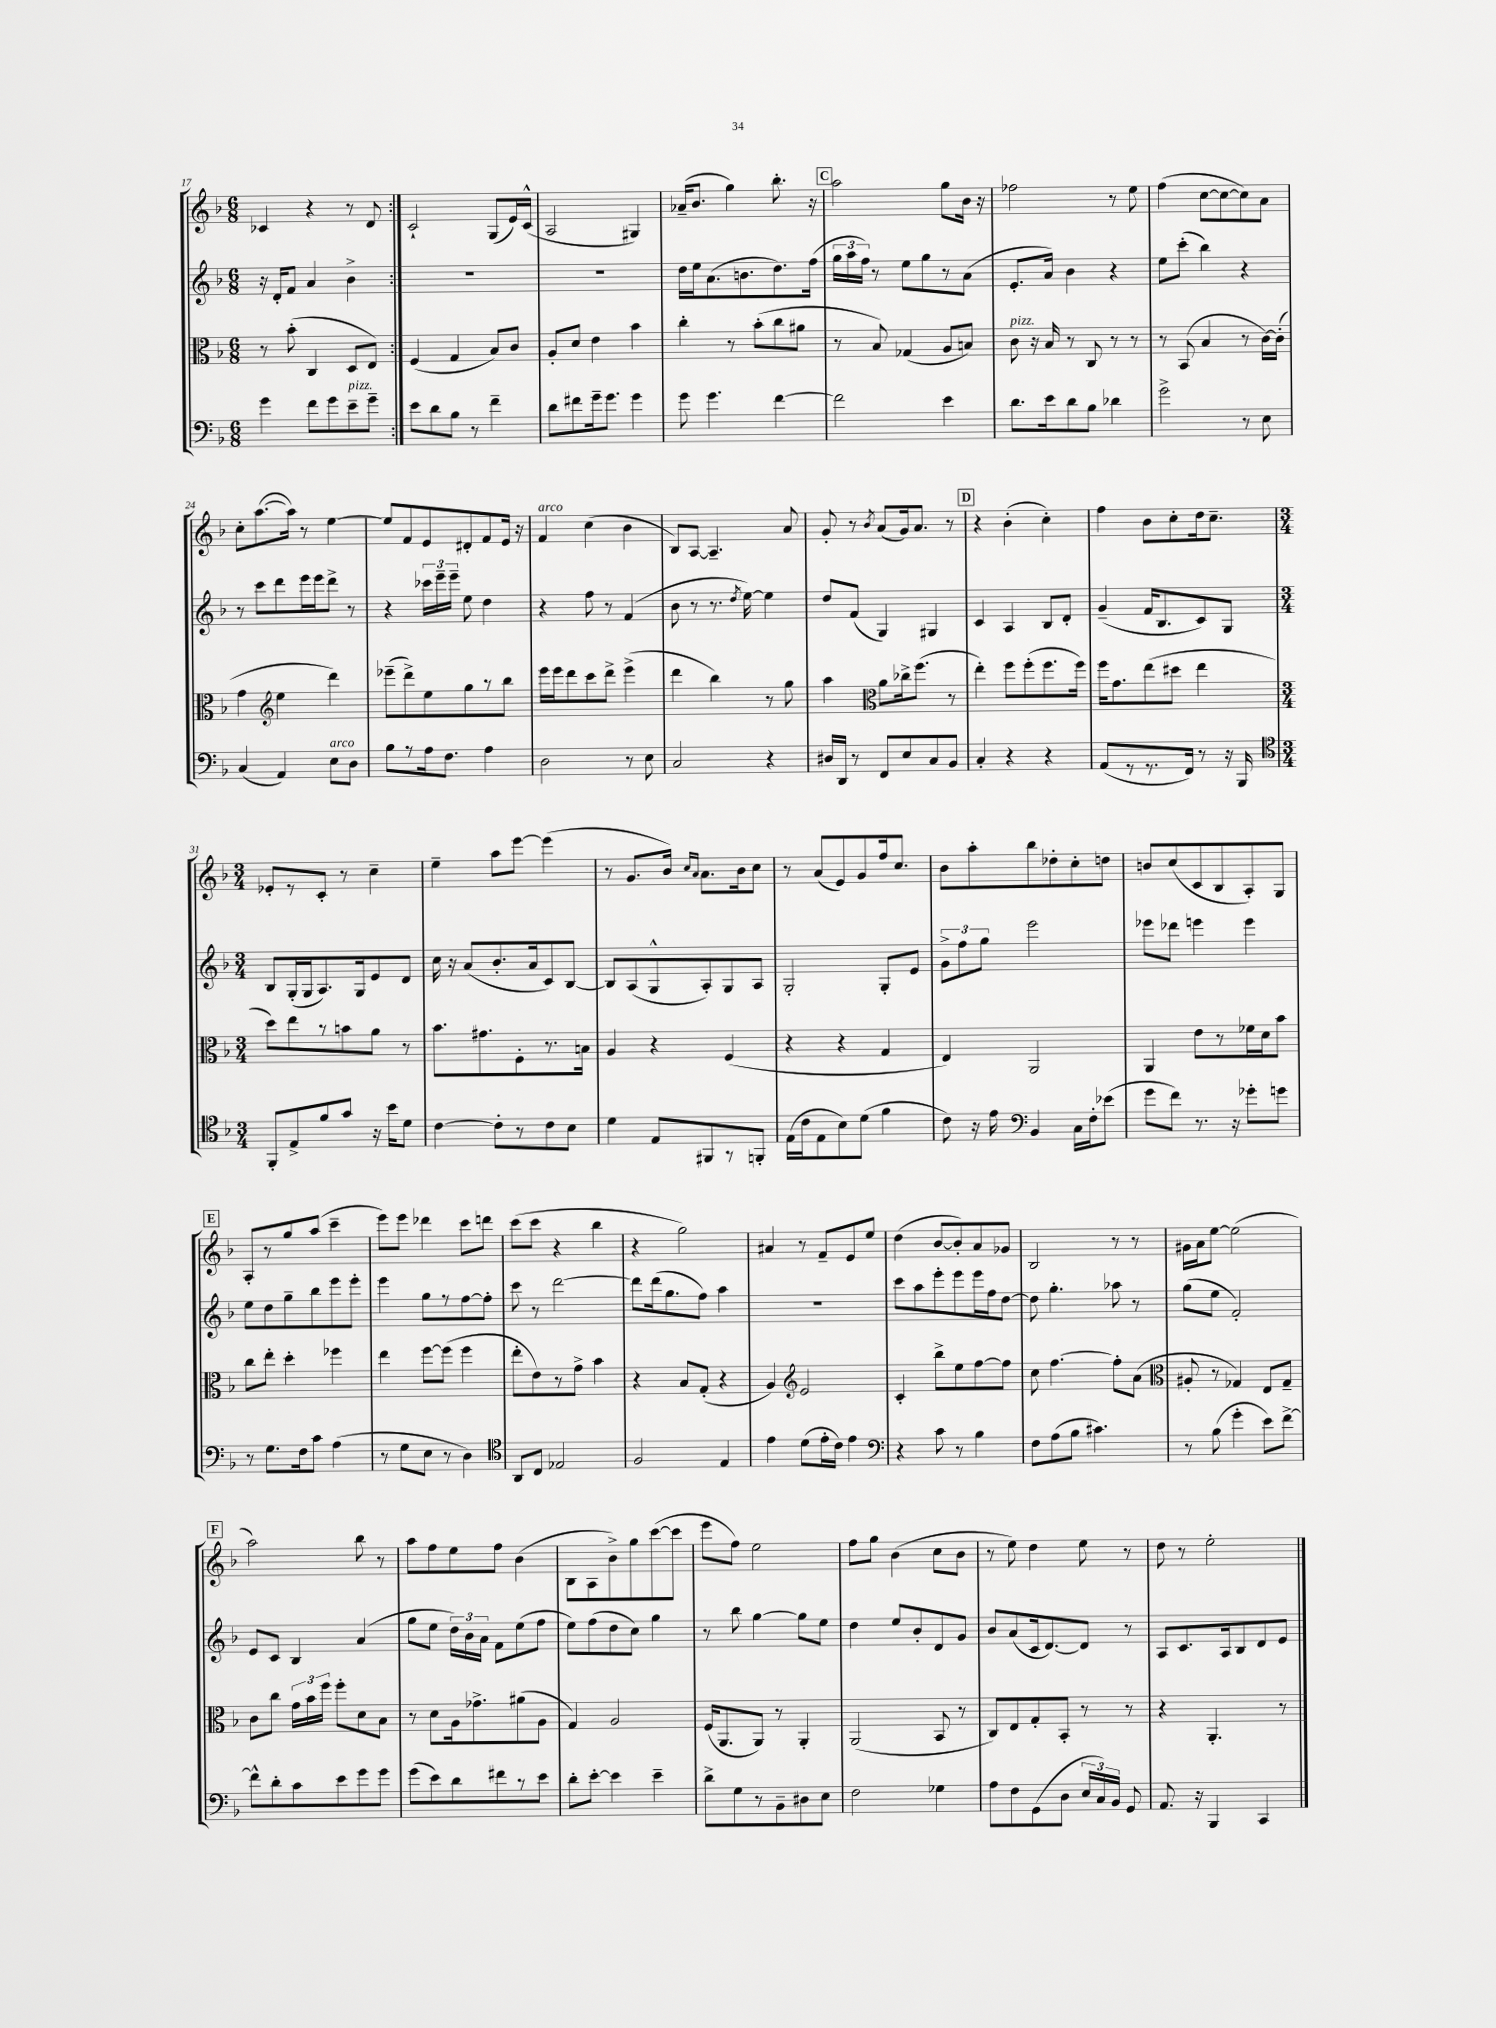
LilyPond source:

<<
\new StaffGroup <<
\new Staff = "s0" {
    \clef treble \key f \major \numericTimeSignature \time 6/8
    \autoBeamOff \repeat volta 2 { ces'4 r4 r8 d'8 | }
    c'2-! g8[( e'16) c'16]-^( |
    a2 gis4) |
    aes'16[--( bes'8.] g''4) bes''8.-. r16 |
    \mark \markup { \box "C" } a''2 g''8[ bes'16] r16 |
    fes''2 r8 e''8 |
    f''4( c''8[~ c''8~ c''8) a'8] |
    c''8[-. a''8.~( a''16]) r8 e''4~ |
    e''8[ f'8 e'8 dis'8-. f'8 e'16] r16 |
    f'4^\markup { \italic "arco" } c''4( bes'4 |
    bes8[) a8]~ a4.-- a'8 |
    g'8-. r8 \acciaccatura { bes'8 } a'8[( g'16) a'8.] r8 |
    \mark \markup { \box "D" } r4 bes'4-.( c''4-.) |
    f''4 bes'8[ c''8-. d''16 c''8.]-- |
    \numericTimeSignature \time 3/4 ees'8[-. r8 c'8]-. r8 c''4-- |
    e''4-- a''8[ e'''8]~ e'''4( |
    r8 g'8.[ bes'16]) \grace { c''16[ a'16] } a'8.[ bes'16 c''8] |
    r8 a'8[( e'8) g'8 f''16 c''8.] |
    bes'8[ a''8-. bes''8 des''8-. c''8-. d''8] |
    b'8[ c''8( c'8 bes8 a8-.) g8] |
    \mark \markup { \box "E" } a8[-. r8 g''8 a''8]( c'''4-- |
    e'''8[) e'''8] des'''4 c'''8[ d'''8] |
    c'''8[( c'''8] r4 bes''4 |
    r4 g''2) |
    ais'4 r8 f'8[-- e'8 e''8] |
    d''4( bes'8[~ bes'8-.) a'8 ges'8] |
    bes2 r8 r8 |
    gis'16[ a'16 e''8]~ e''2( |
    \mark \markup { \box "F" } a''2) bes''8 r8 |
    a''8[ f''8 e''8 f''8] bes'4( |
    bes8[ a8 bes'8->) g''8 c'''8~( c'''8] |
    e'''8[ f''8]) e''2 |
    f''8[ g''8] bes'4( c''8[ bes'8] |
    r8 e''8) d''4 e''8 r8 |
    d''8 r8 e''2-. \bar "|." |
}
\new Staff = "s1" {
    \clef treble \key f \major \numericTimeSignature \time 6/8
    \autoBeamOff \repeat volta 2 { r16 d'16[-. f'8] a'4 bes'4-> | }
    R2. |
    R2. |
    d''16[ e''16 a'8.( b'8. d''8.) f''16]( |
    \mark \markup { \box "C" } \tuplet 3/2 { g''16[ a''16 f''16]) } r8 e''8[ g''8 r8 a'8]( |
    e'8.[-. a'16]) bes'4 r4 |
    e''8[ c'''8]-.( bes''4) r4 |
    r8 c'''8[ d'''8 e'''16 e'''16 d'''8]-> r8 |
    r4 \tuplet 3/2 { ces'''16[ e'''16-- e'''16]-- } e''8 d''4 |
    r4 f''8 r8 f'4( |
    bes'8 r8 r8. \acciaccatura { d''8 } e''16~) e''4 |
    d''8[ f'8]( g4) gis4 |
    \mark \markup { \box "D" } c'4 a4 bes8[ d'8]-. |
    g'4--( f'16[ bes8. c'8) g8] |
    \numericTimeSignature \time 3/4 bes8[ g16-.( g16 a8.) g16 e'8 d'8] |
    c''16 r16 a'8[( bes'8.-. a'16 c'8) bes8]~ |
    bes8[ a8( g8-^ a8-.) g8 a8] |
    g2-. g8[-. e'8] |
    \tuplet 3/2 { g'8[-> f''8 g''8] } e'''2 |
    ees'''8[ des'''8] e'''4 e'''4 |
    \mark \markup { \box "E" } e''8[ d''8 g''8-- bes''8 e'''8 e'''8]-. |
    e'''4 g''8[ r8 f''8~ f''8]-. |
    c'''8 r8 d'''2~ |
    d'''8[ d'''16( g''8. f''8]) a''4 |
    R2. |
    c'''8[ a''8 e'''8-. e'''8 e'''16 f''16 d''8]~ |
    d''8 g''4.-. aes''8 r8 |
    g''8[( e''8] f'2-.) |
    \mark \markup { \box "F" } e'8[ c'8] bes4 a'4( |
    g''8[ e''8] \tuplet 3/2 { d''16[) bes'16 a'16] } f'8[ e''8( f''8] |
    e''8[) f''8( d''8 c''8]) g''4 |
    r8 bes''8 g''4~ g''8[ e''8] |
    d''4 e''8[ bes'8-. d'8 g'8] |
    bes'8[ a'8( c'16 d'8.~) d'8] r8 |
    a8[ c'8. a16 bes8 d'8 e'8] \bar "|." |
}
\new Staff = "s2" {
    \clef alto \key f \major \numericTimeSignature \time 6/8
    \autoBeamOff \repeat volta 2 { r8 bes'8-.( c4 d8[ e8]) | }
    f4( g4 bes8[) c'8] |
    a8[-. d'8] e'4 bes'4 |
    c''4-. r8 bes'8[-.( c''8 ais'8] |
    \mark \markup { \box "C" } r8 bes8) ges4( a8[ b8]) |
    c'8^\markup { \italic "pizz." } r16 bes16 r8 c8 r8 r8 |
    r8 bes,8( bes4 r8 c'16[~) c'16]-.( |
    g'4 \clef treble e''4 d'''4) |
    ees'''8[--( d'''8->) e''8 g''8 r8 bes''8] |
    e'''16[ e'''16 d'''8 c'''8 d'''8]-> e'''4->( |
    d'''4 bes''4) r8 g''8 |
    a''4 \clef alto a'8[ ces''16-> f''8.]( r8 |
    \mark \markup { \box "D" } e''4-.) f''8[ f''8-.( f''8. f''16]) |
    f''16[ g'8. e''8( dis''8] e''4 |
    \numericTimeSignature \time 3/4 d''8[) e''8 r8 b'8 a'8] r8 |
    bes'8.[ gis'8. f8-. r8. b16] |
    a4 r4 f4( |
    r4 r4 g4 |
    e4) a,2 |
    a,4 e'8[ r8 fes'16 d'16 bes'8] |
    \mark \markup { \box "E" } c''8[ e''8]-. d''4-. fes''4 |
    e''4 f''8[~ f''8]( f''4 |
    e''8[-. e'8) r8 g'8]-> bes'4 |
    r4 bes8[ g8]-.( r4 |
    a4) \clef treble e'2 |
    c'4-. bes''8[-> e''8 f''8~ f''8] |
    c''8 f''4.~ f''8[-. a'8]( |
    \clef alto ais8-. r8 ges4) e8[ ges8]-- |
    \mark \markup { \box "F" } c'8[ c''8] \tuplet 3/2 { g'16[ bes'16 f''16] } f''8[-. d'8 bes8] |
    r8 d'8[ a16 ges'8.-> ais'8( a8] |
    g4) a2 |
    f16[( a,8. a,8]) r8 a,4-. |
    a,2( bes,8 r8 |
    c8[) e8 g8-. bes,8]-. r8 r8 |
    r4 a,4.-. r8 \bar "|." |
}
\new Staff = "s3" {
    \clef bass \key f \major \numericTimeSignature \time 6/8
    \autoBeamOff \repeat volta 2 { g'4 f'8[ g'8 e'8--^\markup { \italic "pizz." } g'8]-- | }
    e'8[ d'8 bes8] r8 f'4-- |
    d'8[ fis'8 g'16-- g'8.] g'4 |
    g'8 g'4. f'4~ |
    \mark \markup { \box "C" } f'2 e'4 |
    d'8.[ e'16 d'8 bes8] des'4 |
    g'2-> r8 e8 |
    c4( a,4) e8[^\markup { \italic "arco" } d8] |
    bes8[ r8 a16 f8.] a4 |
    d2 r8 e8 |
    c2 r4 |
    dis16[ d,16] r8 f,8[ e8 c8 bes,8] |
    \mark \markup { \box "D" } c4-. r4 r4 |
    a,8[( r8 r8. f,16]) r8 r16 bes,,16 |
    \numericTimeSignature \time 3/4 \clef tenor f,8[-. e8-> f'8 g'8] r16 bes'16[ d'8] |
    c'4~ c'8[-. r8 c'8 bes8] |
    d'4 e8[ fis,8 r8 f,8]-. |
    e16[( c'16 e8 bes8) d'8]( f'4 |
    c'8) r16 e'16 \clef bass bes,4 c16[ f16-. ees'8]( |
    g'8[ f'8]) r8. r16 ges'8[-. g'8] |
    \mark \markup { \box "E" } r8 g8.[ f16 c'8] a4( |
    r8 g8[ e8] r8 d4) |
    \clef tenor a,8[ c8] ees2 |
    f2 e4 |
    e'4 d'8[( e'16-. c'16]) e'4 |
    \clef bass r4 c'8 r8 bes4 |
    f8[ a8( bes8] cis'4.) |
    r8 bes8( g'4-. e'8[) f'8]~-> |
    \mark \markup { \box "F" } f'8[-^ d'8-. c'8 e'8 g'8 g'8] |
    g'8[( e'8) d'8 fis'8 r8 e'8] |
    d'8[-. e'8]~-. e'4 e'4-- |
    d'8[-> g8 r8 bes,8-- dis8 e8] |
    f2 ges4 |
    a8[ f8 g,8( d8] \tuplet 3/2 { e16[ c16) bes,16] } g,8 |
    a,8. r16 bes,,4 c,4 \bar "|." |
}
>>
>>
\layout { \context { \Score currentBarNumber = #17 } }
